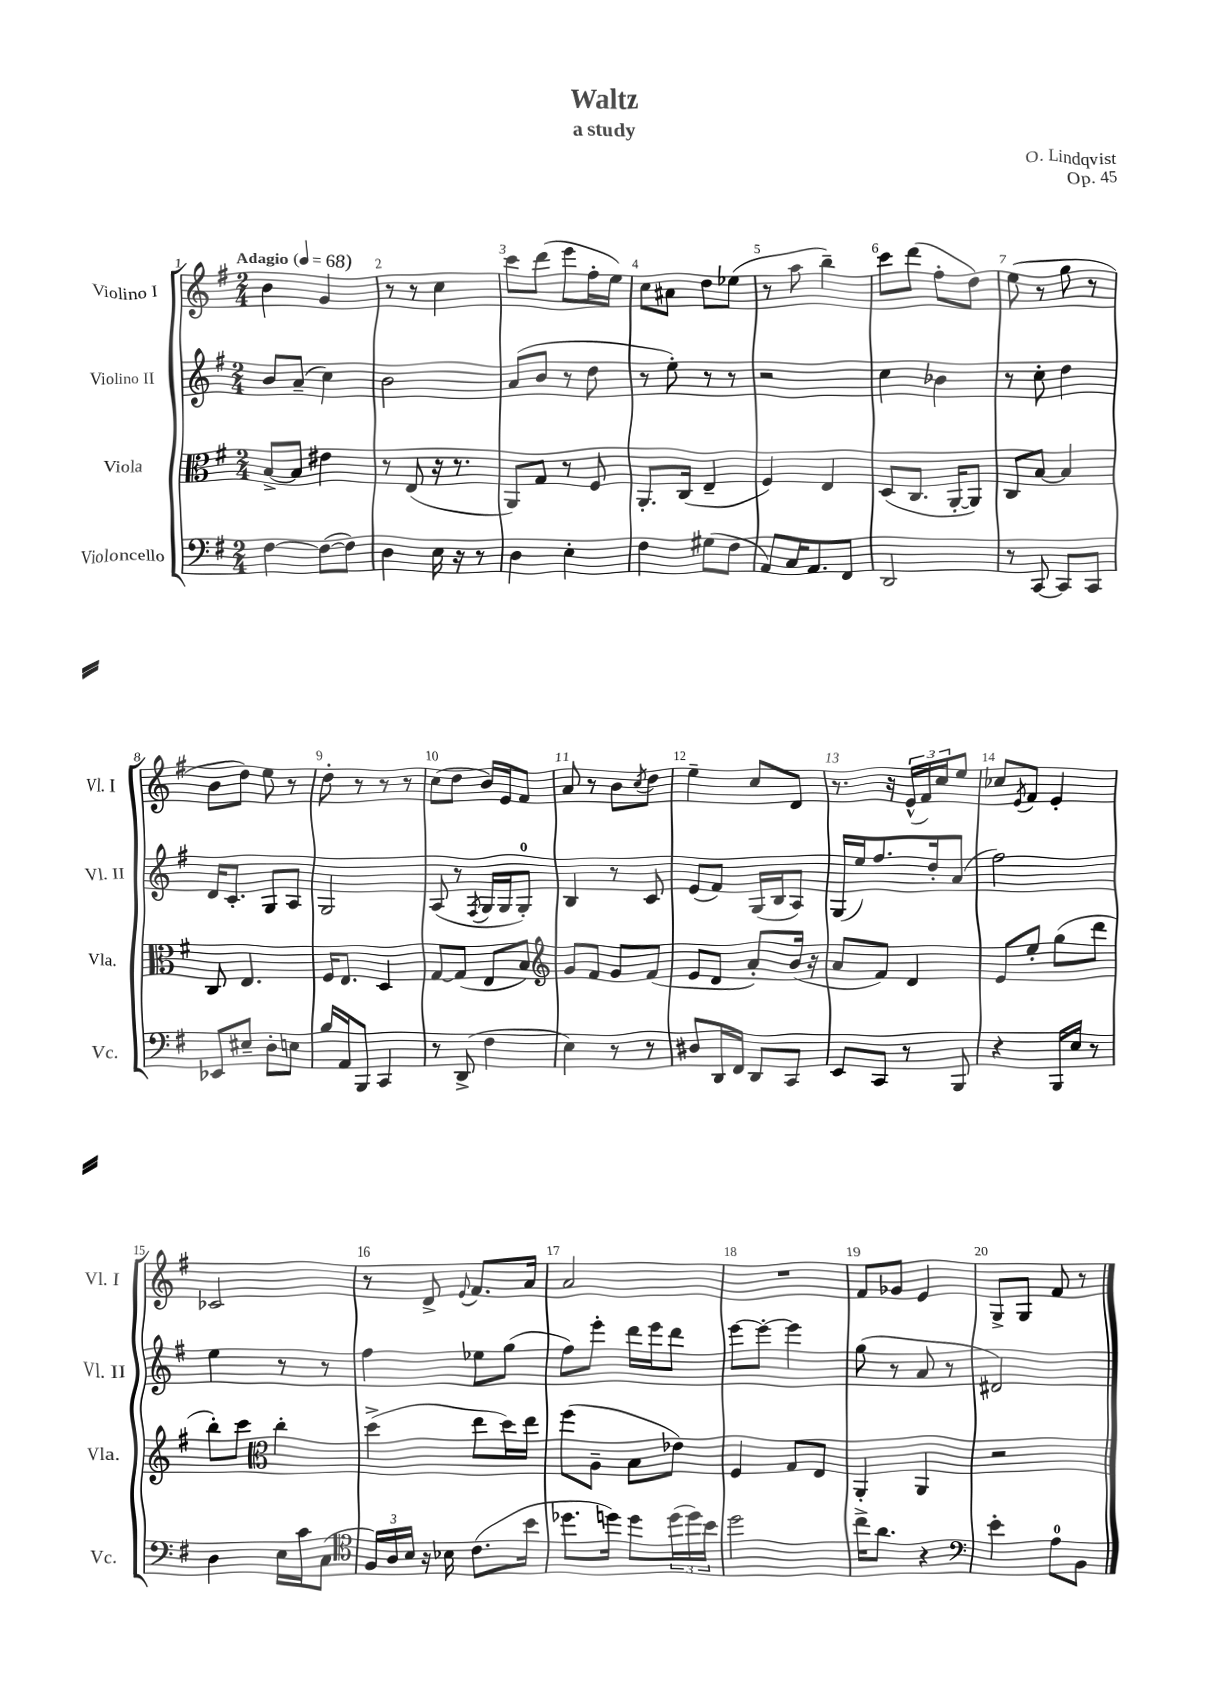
\header { title = "Waltz" composer = "O. Lindqvist" subtitle = "a study" opus = "Op. 45" }
<<
\new StaffGroup <<
\new Staff = "s0" \with { instrumentName = "Violino I" shortInstrumentName = "Vl. I" } {
    \clef treble \key g \major \numericTimeSignature \time 2/4 \tempo "Adagio" 4 = 68
    b'4 g'4 |
    r8 r8 c''4 |
    c'''8 d'''8( e'''8 fis''16-. e''16) |
    c''8 ais'8 d''8 ees''8( |
    r8 a''8 b''4--) |
    c'''8 d'''8( fis''8-. d''8) |
    e''8( r8 g''8 r8 |
    b'8 d''8) e''8 r8 |
    d''8-. r8 r8 r8 |
    c''8( d''8 b'16) e'16 fis'8 |
    a'8 r8 b'8 \acciaccatura { c''8 } d''8 |
    e''4-- c''8 d'8 |
    r8. r16 \tuplet 3/2 { e'16-^( fis'16) c''16 } e''8 |
    ces''8 \acciaccatura { e'8 } fis'8 e'4-. |
    ces'2 |
    r8 d'8-> \appoggiatura { e'8 } fis'8. a'16 |
    a'2 |
    R2 |
    fis'8 ges'8 e'4 |
    g8-> g8 fis'8 r8 \bar "|." |
}
\new Staff = "s1" \with { instrumentName = "Violino II" shortInstrumentName = "Vl. II" } {
    \clef treble \key g \major \numericTimeSignature \time 2/4
    b'8 a'8--( c''4) |
    b'2 |
    a'8( b'8 r8 d''8 |
    r8 e''8-.) r8 r8 |
    r2 |
    c''4 bes'4 |
    r8 c''8-. d''4 |
    d'16 c'8.-. g8 a8 |
    g2 |
    a8( r8 \acciaccatura { fis8 } g16 g16 g8-0-.) |
    b4 r8 c'8 |
    e'8( fis'8) g16( b16 a8) |
    g16( e''16) fis''8. d''16-. a'8( |
    fis''2) |
    e''4 r8 r8 |
    fis''4 ees''8 g''8( |
    fis''8) e'''8-. d'''16 e'''16 d'''8 |
    e'''8~ e'''8~-. e'''4 |
    g''8( r8 a'8 r8 |
    dis'2) \bar "|." |
}
\new Staff = "s2" \with { instrumentName = "Viola" shortInstrumentName = "Vla." } {
    \clef alto \key g \major \numericTimeSignature \time 2/4
    b8~-> b8 eis'4 |
    r8 e8( r16 r8. |
    a,8) g8 r8 fis8 |
    a,8.-. c16( e4-- |
    fis4) e4 |
    d8( c8. a,16~-. a,8) |
    c8 b8~ b4 |
    c8 e4. |
    fis16 e8. d4 |
    g8~ g8( e8 b8) |
    \clef treble g'8 fis'8 g'8 fis'8( |
    e'8 d'8 a'8-.) b'16( r16 |
    a'8 fis'8) d'4 |
    e'8 e''8-. g''8( d'''8 |
    b''8-.) c'''8 \clef alto c''4-. |
    d''4->( e''8 d''16) e''16 |
    fis''8( a8-- b8 ees'8) |
    fis4 g8 e8 |
    a,4-. a,4 |
    r2 \bar "|." |
}
\new Staff = "s3" \with { instrumentName = "Violoncello" shortInstrumentName = "Vc." } {
    \clef bass \key g \major \numericTimeSignature \time 2/4
    fis4~ fis8~( fis8) |
    d4 e16 r16 r8 |
    d4 e4-. |
    fis4 gis8( fis8 |
    a,8) c16 a,8. fis,8 |
    d,2 |
    r8 c,8~ c,8 c,8 |
    ees,8 eis8-- d8-. e8 |
    b16 a,16 b,,8 c,4 |
    r8 d,8->( fis4 |
    e4) r8 r8 |
    dis8 d,16 fis,16 d,8 c,8 |
    e,8 c,8 r8 b,,8 |
    r4 b,,16 e16 r8 |
    d4 e16 c'16 c8( |
    \clef tenor \tuplet 3/2 { fis16) a16 b16 } r16 bes16 c'8.( b'16 |
    des''8. d''16) d''8 \tuplet 3/2 { d''16( d''16) b'16 } |
    d''2 |
    c''16-> a'8. r4 |
    \clef bass e'4-. a8-0 b,8 \bar "|." |
}
>>
>>
\layout { \context { \Score \override BarNumber.break-visibility = ##(#f #t #t) barNumberVisibility = #all-bar-numbers-visible } }
